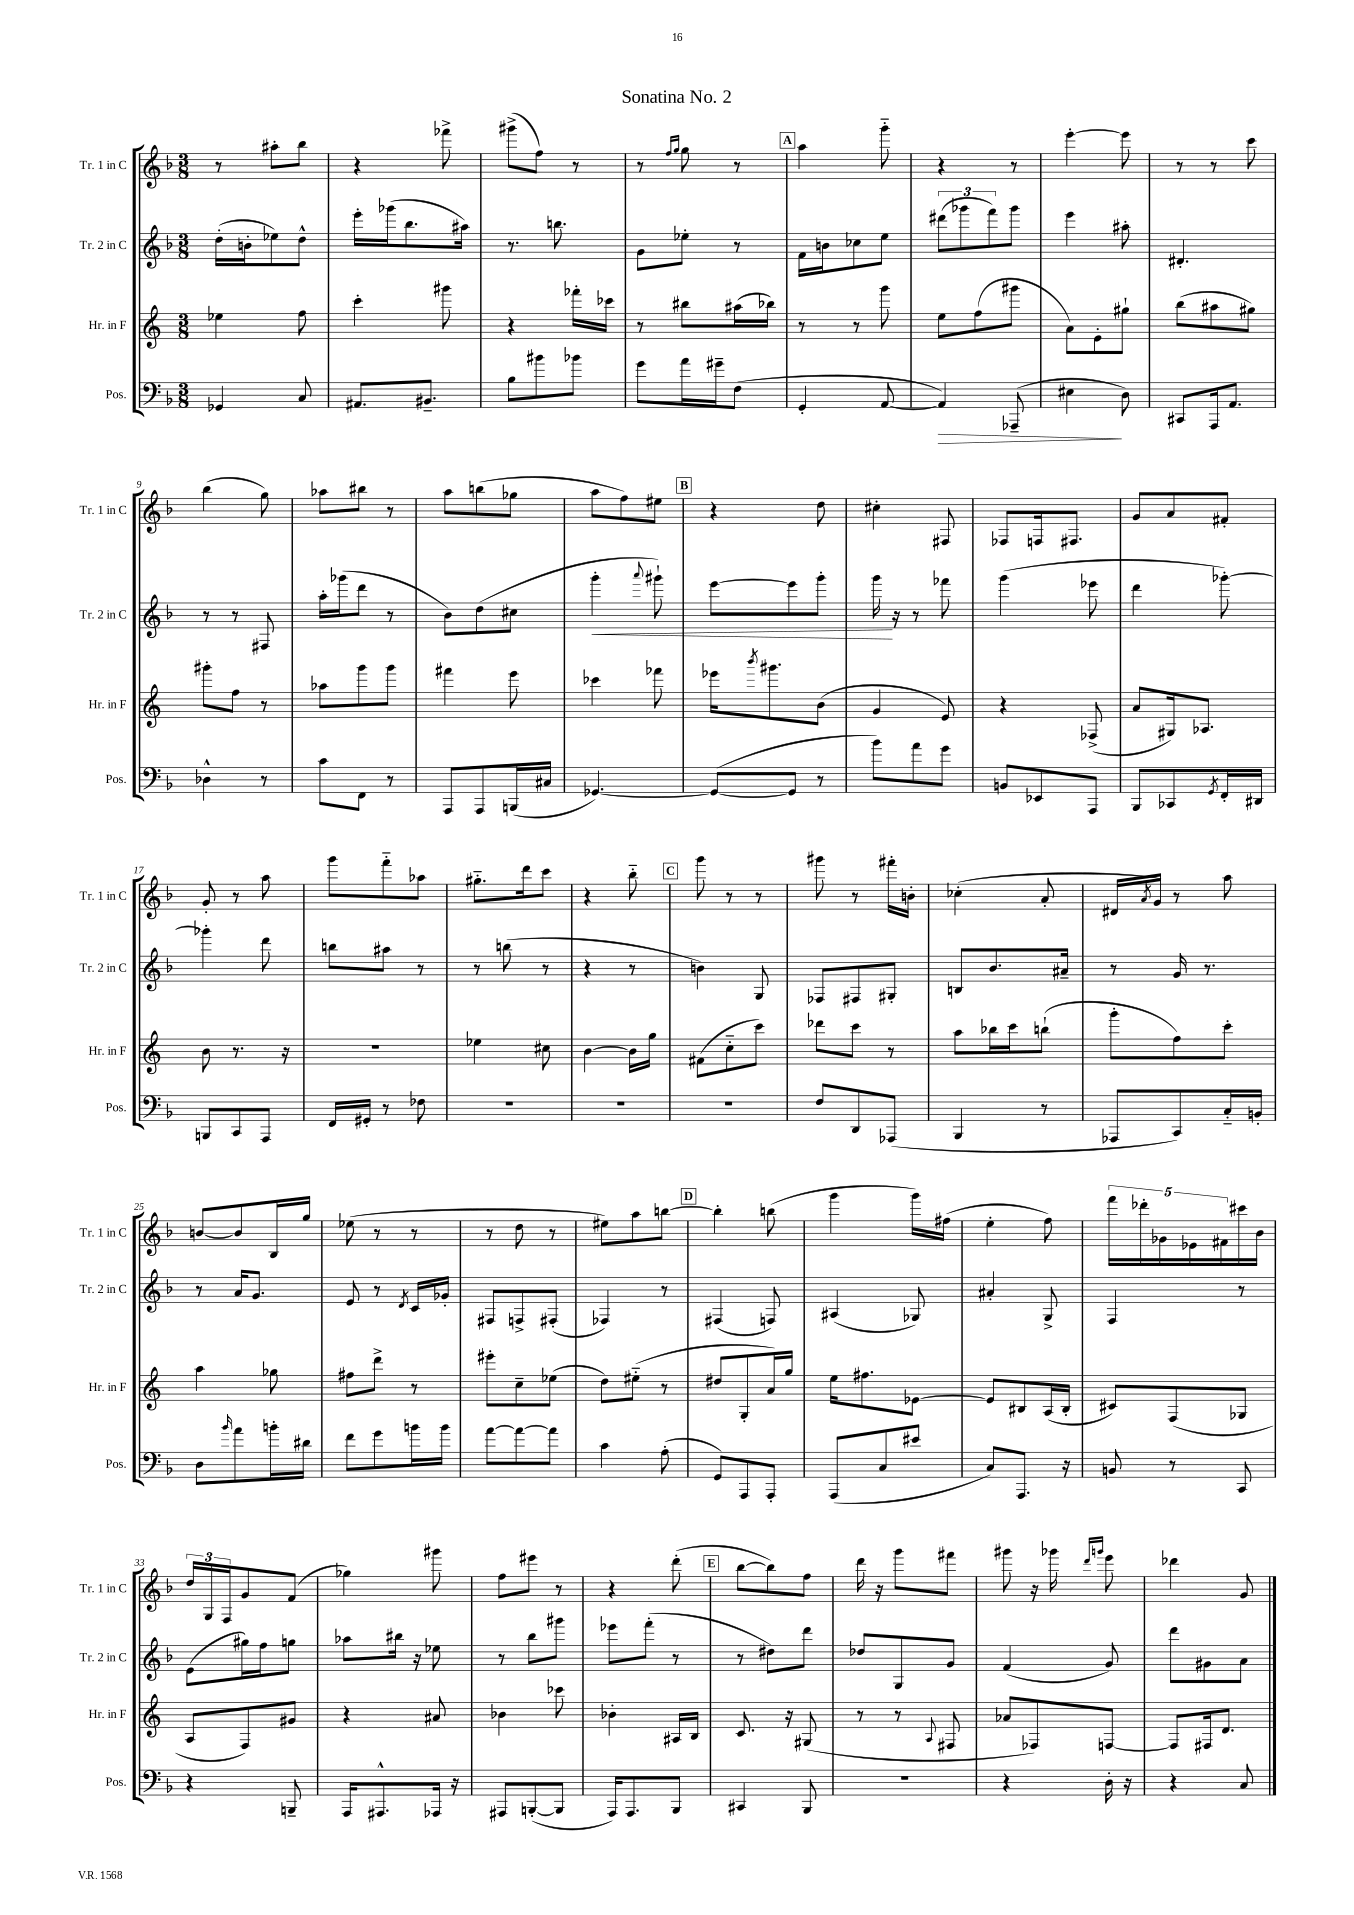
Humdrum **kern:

**kern	**kern	**kern	**kern
*staff4	*staff3	*staff2	*staff1
*clefF4	*clefG2	*clefG2	*clefG2
*k[b-]	*k[]	*k[b-]	*k[b-]
*M3/8	*M3/8	*M3/8	*M3/8
4GG-/	4ee-\	(16dd'\LL	8r
.	.	16b'\J	.
.	.	8ee-\)	8aa#'\L
8C/	8ff\	8dd^^\J	8bb-\J
=	=	=	=
8.AA#/L	4ccc'\	16eee'\LL	4r
.	.	(16ggg-\J	.
.	.	8.bb-\	.
8.BB#~/J	.	.	.
.	8ggg#\	.	8fff-^\
.	.	16aa#\Jk)	.
=	=	=	=
8B-\L	4r	8.r	(8ggg#^\L
8b#\	.	.	8ff\J)
.	.	8.bb\	.
8b-\J	16fff-'\LL	.	8r
.	16ccc-\JJ	.	.
=	=	=	=
8g\L	8r	8g\L	8r
.	.	.	16qqff/LL
.	.	.	16qqgg/JJ
16a\L	8bb#\L	8ee-'\J	8gg\
16g#~\J	.	.	.
(8F\J	(16aa#\L	8r	8r
.	16bb-\JJ)	.	.
=	=	=	=
4GG'/	8r	16f\LL	4aa\
.	.	16b\J	.
.	8r	8cc-\	.
[8AA/	8ggg\	8ee\J	8ggg'~\
=	=	=	=
4AA/])	8ee\L	(12ddd#\L	4r
.	.	12ggg-\	.
.	(8ff\	.	.
.	.	12fff\)	.
(8AAA-~/	8ggg#\J	8ggg-\J	8r
=	=	=	=
4E#\	8a\L)	4eee\	[4eee'\
.	8e'\	.	.
8D\)	8gg#`\J	8aa#'\	8eee\]
=	=	=	=
8CC#/L	(8bb\L	4.d#'/	8r
16AAA/k	8aa#\	.	8r
8.AA/J	.	.	.
.	8gg#\J)	.	8ccc\
=	=	=	=
4D-^^\	8ggg#'\L	8r	(4bb-\
.	8ff\J	8r	.
8r	8r	8F#/	8gg\)
=	=	=	=
8c\L	8aa-\L	16aa'\LL	8aa-\L
.	.	(16ggg-\J	.
8FF\J	8ggg\	8ddd\J	8bb#\J
8r	8ggg\J	8r	8r
=	=	=	=
8AAA/L	4fff#\	8b-\L)	8aa\L
8AAA/	.	(8dd\	(8bb\
(16BBB/L	8eee\	8cc#\J	8gg-\J
16C#/JJ	.	.	.
=	=	=	=
[4.GG-/)	4ccc-\	4ggg'\	8aa\L
.	.	.	8ff\)
.	.	8qqaaa/	.
.	8fff-\	8ggg#`\)	8ee#\J
=	=	=	=
(8GG-/_L	16eee-\LK	[8eee\L	4r
.	8qbbb/	.	.
.	8.ggg#\	.	.
8GG-/]J	.	8eee\]	.
8r	(8b\J	8ggg'\J	8dd\
=	=	=	=
8b-\L)	4g/	16ggg\	4cc#'\
.	.	16r	.
8a\	.	8r	.
8g\J	8e/)	8fff-\	8F#/
=	=	=	=
8BB/L	4r	(4ggg\	8F-/L
8EE-/	.	.	16F/k
.	.	.	8.F#/J
8AAA/J	(8F-^/	8eee-\	.
=	=	=	=
8BBB-/L	8a/L	4ddd\	8g/L
8CC-/	16G#/k)	.	8a/
.	8.A-/J	.	.
8qGG/	.	.	.
16FF'/L	.	[8ggg-'\)	8f#'/J
16DD#/JJ	.	.	.
=	=	=	=
8BBB/L	8b\	4ggg-'\]	8g'/
8CC/	8.r	.	8r
8AAA/J	.	8ddd\	8aa\
.	16r	.	.
=	=	=	=
16FF/LL	4.r	8bb\L	8ggg\L
16GG#'/JJ	.	.	.
8r	.	8aa#\J	8fff'~\
8F-\	.	8r	8aa-\J
=	=	=	=
4.r	4ee-\	8r	8.gg#'~\L
.	.	(8bb\	.
.	.	.	16ddd\k
.	8cc#\	8r	8ccc\J
=	=	=	=
4.r	[4b\	4r	4r
.	16b\]LL	8r	8bb-'~\
.	16gg\JJ	.	.
=	=	=	=
4.r	(8f#\L	4b\)	8ggg\
.	8cc'~\	.	8r
.	8ccc\J)	8G/	8r
=	=	=	=
8F/L	8ddd-\L	8F-/L	8ggg#\
8DD/	8ccc\J	8F#/	8r
(8AAA-/J	8r	8G#'/J	16fff#'\LL
.	.	.	16b'\JJ
=	=	=	=
4BBB-/	8aa\L	8B/L	(4cc-'\
.	16bb-\L	8.b-/	.
.	16ccc\J	.	.
8r	(8bb`\J	.	8a'/
.	.	16a#~/Jk	.
=	=	=	=
8AAA-/L	8ggg'\L	8r	16d#/LL
.	.	.	8qa/
.	.	.	16g/JJ)
8CC/)	8ff\)	16g/	8r
.	.	8.r	.
16C'~/L	8ccc'\J	.	8aa\
16BB'/JJ	.	.	.
=	=	=	=
8D\L	4aa\	8r	[8b/L
16qqb-/	.	.	.
8a\	.	16a/LK	8b/]
.	.	8.g/J	.
16b'\L	8gg-\	.	16B-/L
16d#\JJ	.	.	16gg/JJ
=	=	=	=
8f\L	8ff#\L	8e/	(8ee-\
8g\	8ddd^\J	8r	8r
.	.	8qd/	.
16b\L	8r	16c/LL	8r
16b\JJ	.	16g-'/JJ	.
=	=	=	=
[8a\L	8eee#'\L	8F#/L	8r
8a\_	8cc~\	8F^/	8dd\
8a\]J	(8ee-\J	(8F#'/J	8r
=	=	=	=
4c\	8dd\L)	4F-/)	8ee#\L)
.	(8ee#'~\J	.	8aa\
(8A'\	8r	8r	[8bb\J
=	=	=	=
8GG/L)	8dd#/L	(4F#/	4bb'\]
8AAA/	8G'/	.	.
8AAA'/J	16a/L)	8F/)	(8bb\
.	16gg/JJ	.	.
=	=	=	=
(8AAA/L	16ee\LK	(4A#/	4ggg\
.	8.ff#\	.	.
8C/	.	.	.
8e#/J	[8e-\J	8G-/)	16ggg\LL)
.	.	.	(16ff#\JJ
=	=	=	=
8C/L)	8e-/]L	4a#'/	4ee'\
8.AAA/J	8B#/	.	.
.	(16A/L	8G^/	8ff\)
16r	16B#'/JJ	.	.
=	=	=	=
8BB/	8c#/L)	4F/	20fff\LL
.	.	.	20ddd-'\
.	.	.	20g-\
8r	(8F/	.	.
.	.	.	20e-\
.	.	.	20f#\
8CC/	8G-/J	8r	16ccc#\
.	.	.	16b-\JJ
=	=	=	=
4r	8A/L	(8e\L	24dd/LL
.	.	.	24G/
.	.	.	24F/J
.	8F/)	16gg#\L)	8g/
.	.	16ff\J	.
8BBB~/	8g#/J	8gg\J	(8f/J
=	=	=	=
16AAA/LK	4r	8aa-\L	4gg-\)
8.AAA#^^/	.	.	.
.	.	16bb#\Jk	.
.	.	16r	.
16AAA-/Jk	8a#/	8ee-\	8ggg#\
16r	.	.	.
=	=	=	=
8AAA#/L	4b-\	8r	8ff\L
([8BBB'/	.	8bb-\L	8eee#\J
8BBB/]J	8ccc-\	8ggg#\J	8r
=	=	=	=
16AAA/LK)	4b-'\	8eee-\L	4r
8.AAA/	.	.	.
.	.	(8fff'\J	.
8BBB-/J	16A#/LL	8r	(8ddd'\
.	16B/JJ	.	.
=	=	=	=
4CC#/	8.c/	8r	[8bb-\L
.	.	8dd#\L)	8bb-\])
.	16r	.	.
8BBB-/	(8G#/	8ddd\J	8ff\J
=	=	=	=
4.r	8r	8dd-/L	16ddd\
.	.	.	16r
.	8r	8G/	8ggg\L
.	8qqA/	.	.
.	8F#/	8g/J	8fff#\J
=	=	=	=
4r	8a-/L	(4f/	8ggg#\
.	8F-/)	.	16r
.	.	.	16ggg-\
.	.	.	16qqddd/LL
.	.	.	16qqggg/JJ
16D'\	[8F/J	8g/)	8eee\
16r	.	.	.
=	=	=	=
4r	8F/]L	8ddd\L	4ddd-\
.	16F#/k	8g#\	.
.	8.d/J	.	.
8C/	.	8a\J	8g/
==	==	==	==
*-	*-	*-	*-
